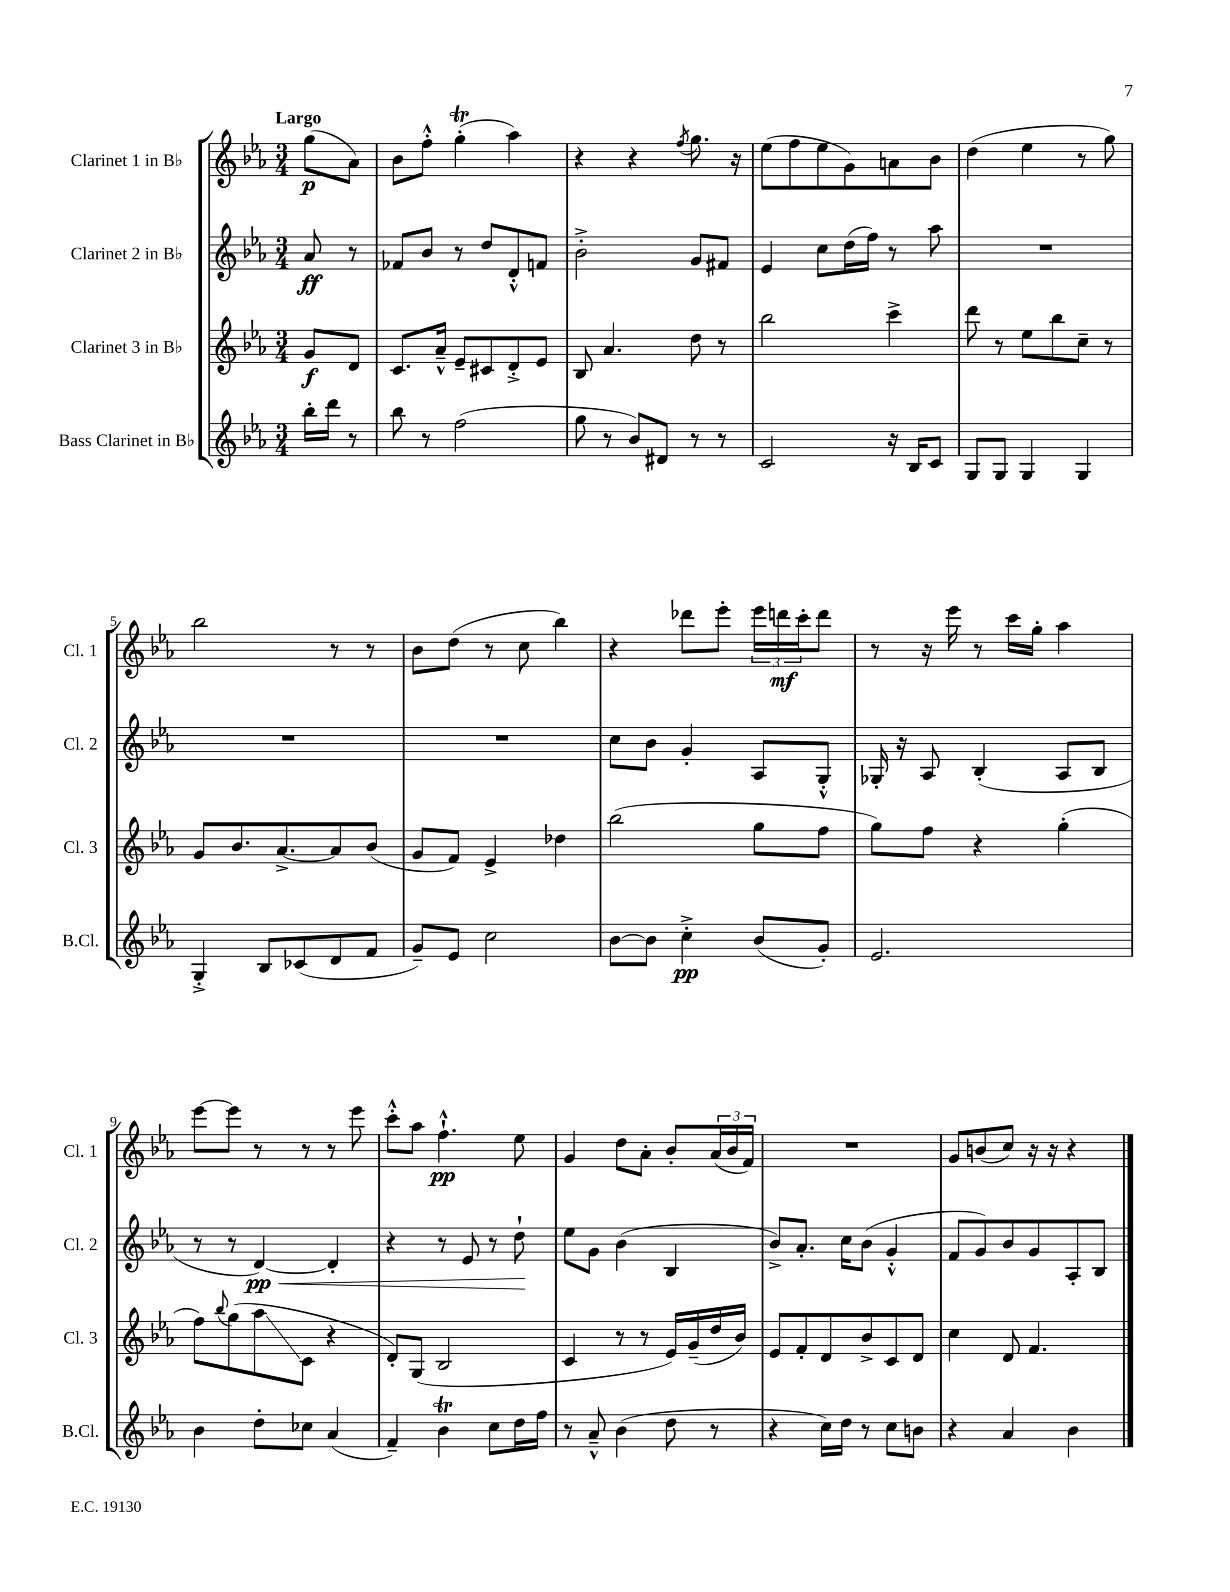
<<
\new StaffGroup <<
\new Staff = "s0" \with { instrumentName = "Clarinet 1 in Bb" shortInstrumentName = "Cl. 1" } {
    \clef treble \key ees \major \numericTimeSignature \time 3/4 \partial 4 \tempo "Largo"
    g''8\p( aes'8) |
    bes'8 f''8-.-^ g''4-.\trill( aes''4) |
    r4 r4 \acciaccatura { f''8 } g''8. r16 |
    ees''8( f''8 ees''8 g'8) a'8 bes'8 |
    d''4( ees''4 r8 g''8) |
    bes''2 r8 r8 |
    bes'8 d''8( r8 c''8 bes''4) |
    r4 des'''8 ees'''8-. \tuplet 3/2 { ees'''16 d'''16\mf c'''16-. } d'''8 |
    r8 r16 ees'''16 r8 c'''16 g''16-. aes''4 |
    ees'''8~ ees'''8 r8 r8 r8 ees'''8 |
    c'''8-.-^ aes''8 f''4.-!-^\pp ees''8 |
    g'4 d''8 aes'8-. bes'8-. \tuplet 3/2 { aes'16( bes'16 f'16) } |
    R2. |
    g'8 b'8( c''8) r16 r16 r4 \bar "|." |
}
\new Staff = "s1" \with { instrumentName = "Clarinet 2 in Bb" shortInstrumentName = "Cl. 2" } {
    \clef treble \key ees \major \numericTimeSignature \time 3/4 \partial 4
    aes'8\ff r8 |
    fes'8 bes'8 r8 d''8 d'8-.-^ f'8 |
    bes'2-.-> g'8 fis'8 |
    ees'4 c''8 d''16( f''16) r8 aes''8 |
    R2. |
    R2. |
    R2. |
    c''8 bes'8 g'4-. aes8 g8-.-^ |
    ges16-. r16 aes8 bes4-.( aes8 bes8 |
    r8 r8 d'4~\pp\<) d'4-. |
    r4 r8 ees'8 r8 d''8-!\! |
    ees''8 g'8 bes'4( bes4 |
    bes'8->) aes'8.-. c''16 bes'8( g'4-.-^ |
    f'8 g'8) bes'8 g'8 aes8-. bes8 \bar "|." |
}
\new Staff = "s2" \with { instrumentName = "Clarinet 3 in Bb" shortInstrumentName = "Cl. 3" } {
    \clef treble \key ees \major \numericTimeSignature \time 3/4 \partial 4
    g'8\f d'8 |
    c'8. aes'16---^ ees'8-- cis'8 d'8-.-> ees'8 |
    bes8 aes'4. d''8 r8 |
    bes''2 c'''4-> |
    d'''8 r8 ees''8 bes''8 c''8-- r8 |
    g'8 bes'8. aes'8.~-> aes'8 bes'8( |
    g'8 f'8) ees'4-> des''4 |
    bes''2( g''8 f''8 |
    g''8) f''8 r4 g''4-.( |
    f''8) \appoggiatura { bes''8 } g''8( aes''8\glissando c'8 r4 |
    d'8-.) g8( bes2 |
    c'4 r8 r8 ees'16) g'16--( d''16 bes'16) |
    ees'8 f'8-. d'8 bes'8-> c'8 d'8 |
    c''4 d'8 f'4. \bar "|." |
}
\new Staff = "s3" \with { instrumentName = "Bass Clarinet in Bb" shortInstrumentName = "B.Cl." } {
    \clef treble \key ees \major \numericTimeSignature \time 3/4 \partial 4
    bes''16-. d'''16 r8 |
    bes''8 r8 f''2( |
    g''8 r8 bes'8) dis'8 r8 r8 |
    c'2 r16 bes16 c'8 |
    g8 g8 g4 g4 |
    g4-.-> bes8 ces'8( d'8 f'8 |
    g'8--) ees'8 c''2 |
    bes'8~ bes'8 c''4-.->\pp bes'8( g'8-.) |
    ees'2. |
    bes'4 d''8-. ces''8 aes'4( |
    f'4--) bes'4\trill c''8 d''16 f''16 |
    r8 aes'8---^ bes'4( d''8 r8 |
    r4 c''16) d''16 r8 c''8 b'8 |
    r4 aes'4 bes'4 \bar "|." |
}
>>
>>
